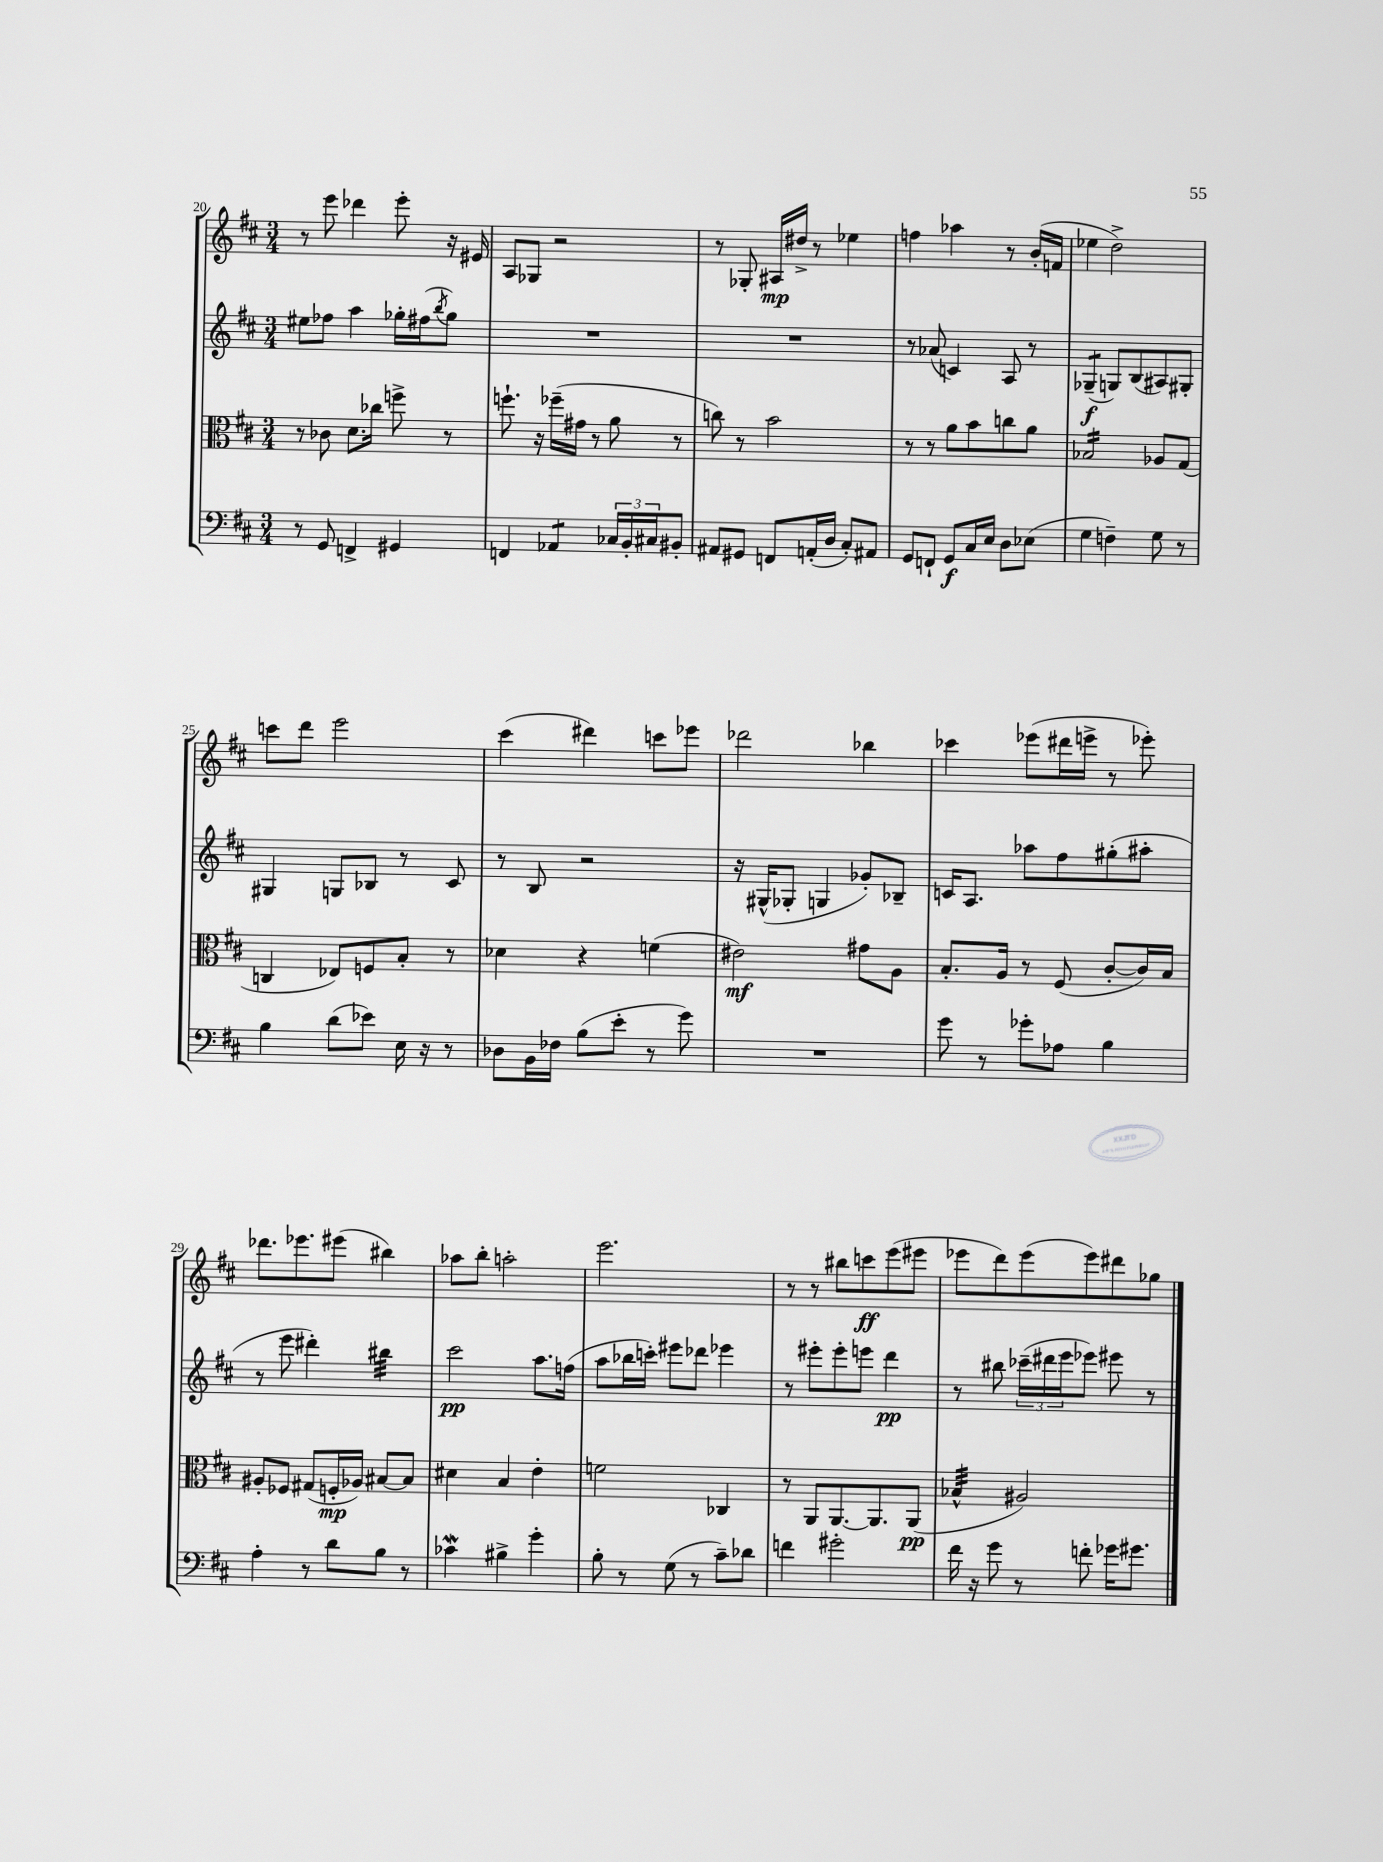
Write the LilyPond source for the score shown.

<<
\new StaffGroup <<
\new Staff = "s0" {
    \clef treble \key d \major \numericTimeSignature \time 3/4
    r8 e'''8 des'''4 e'''8-. r16 eis'16 |
    a8 ges8 r2 |
    r8 ges8-. ais16\mp dis''16-> r8 ees''4 |
    f''4 aes''4 r8 b'16-.( f'16 |
    ees''4 d''2->) |
    c'''8 d'''8 e'''2 |
    cis'''4( dis'''4) c'''8 ees'''8 |
    des'''2 bes''4 |
    ces'''4 ees'''8( dis'''16 e'''16-> r8 ees'''8-.) |
    des'''8. ees'''8. eis'''8( bis''4) |
    aes''8 b''8-. a''2-. |
    e'''2. |
    r8 r8 bis''8 c'''8\ff e'''8( eis'''8 |
    ees'''8 d'''8) ees'''8( ees'''8) dis'''8 ges''8 \bar "|." |
}
\new Staff = "s1" {
    \clef treble \key d \major \numericTimeSignature \time 3/4
    eis''8 fes''8 a''4 ges''16-. fis''16( \acciaccatura { b''8 } ges''8) |
    R2. |
    R2. |
    r8 aes'8( c'4) a8 r8 |
    ges4:8--\f( g8) b8( ais8) gis8-. |
    gis4 g8 bes8 r8 cis'8 |
    r8 b8 r2 |
    r16 gis16-^( ges8-. g4 ges'8-.) bes8-- |
    c'16 a8. aes''8 fis''8 gis''8-.( ais''8-. |
    r8 e'''8 dis'''4-.) bis''4:32 |
    cis'''2\pp a''8. f''16( |
    a''8 bes''16 c'''16-.) eis'''8 des'''8 ees'''4 |
    r8 eis'''8-. eis'''8-. e'''8 d'''4\pp |
    r8 bis''8 \tuplet 3/2 { ces'''16--( dis'''16 e'''16 } ees'''8) eis'''8 r8 \bar "|." |
}
\new Staff = "s2" {
    \clef alto \key d \major \numericTimeSignature \time 3/4
    r8 ces'8 d'8. ces''16 f''8-> r8 |
    f''8.-! r16 fes''16--( gis'16 r8 a'8 r8 |
    c''8) r8 b'2 |
    r8 r8 a'8 b'8 c''8 a'8 |
    bes2:16 aes8 g8( |
    c4 ees8) f8 b8-. r8 |
    des'4 r4 f'4( |
    eis'2\mf) gis'8 a8 |
    b8.-. a16 r8 fis8( cis'8~-. cis'16) b16 |
    ais8-. fes8 gis8( f16-.\mp aes16) bis8~ bis8 |
    dis'4 b4 e'4-. |
    f'2 ces4 |
    r8 a,8 a,8.~ a,8. a,8\pp( |
    bes4:32-^ ais2) \bar "|." |
}
\new Staff = "s3" {
    \clef bass \key d \major \numericTimeSignature \time 3/4
    r8 g,8 f,4-> gis,4 |
    f,4 aes,4:8 \tuplet 3/2 { ces16 b,16-. cis16 } bis,8-. |
    ais,8 gis,8 f,8 a,16-.( d16 cis8-.) ais,8 |
    g,8 f,8-! g,8\f cis16 e16 d8 ees8( |
    g4 f4--) g8 r8 |
    b4 d'8( ees'8) e16 r16 r8 |
    des8 b,16 fes16 b8( e'8-. r8 g'8) |
    R2. |
    g'8 r8 ges'8-. aes8 b4 |
    a4-. r8 d'8 b8 r8 |
    ces'4\mordent bis4-> g'4-. |
    b8-. r8 g8( r8 cis'8--) des'8 |
    f'4 gis'2-. |
    fis'16 r16 g'8 r8 f'8-. ges'16 gis'8. \bar "|." |
}
>>
>>
\layout { \context { \Score currentBarNumber = #20 } }
